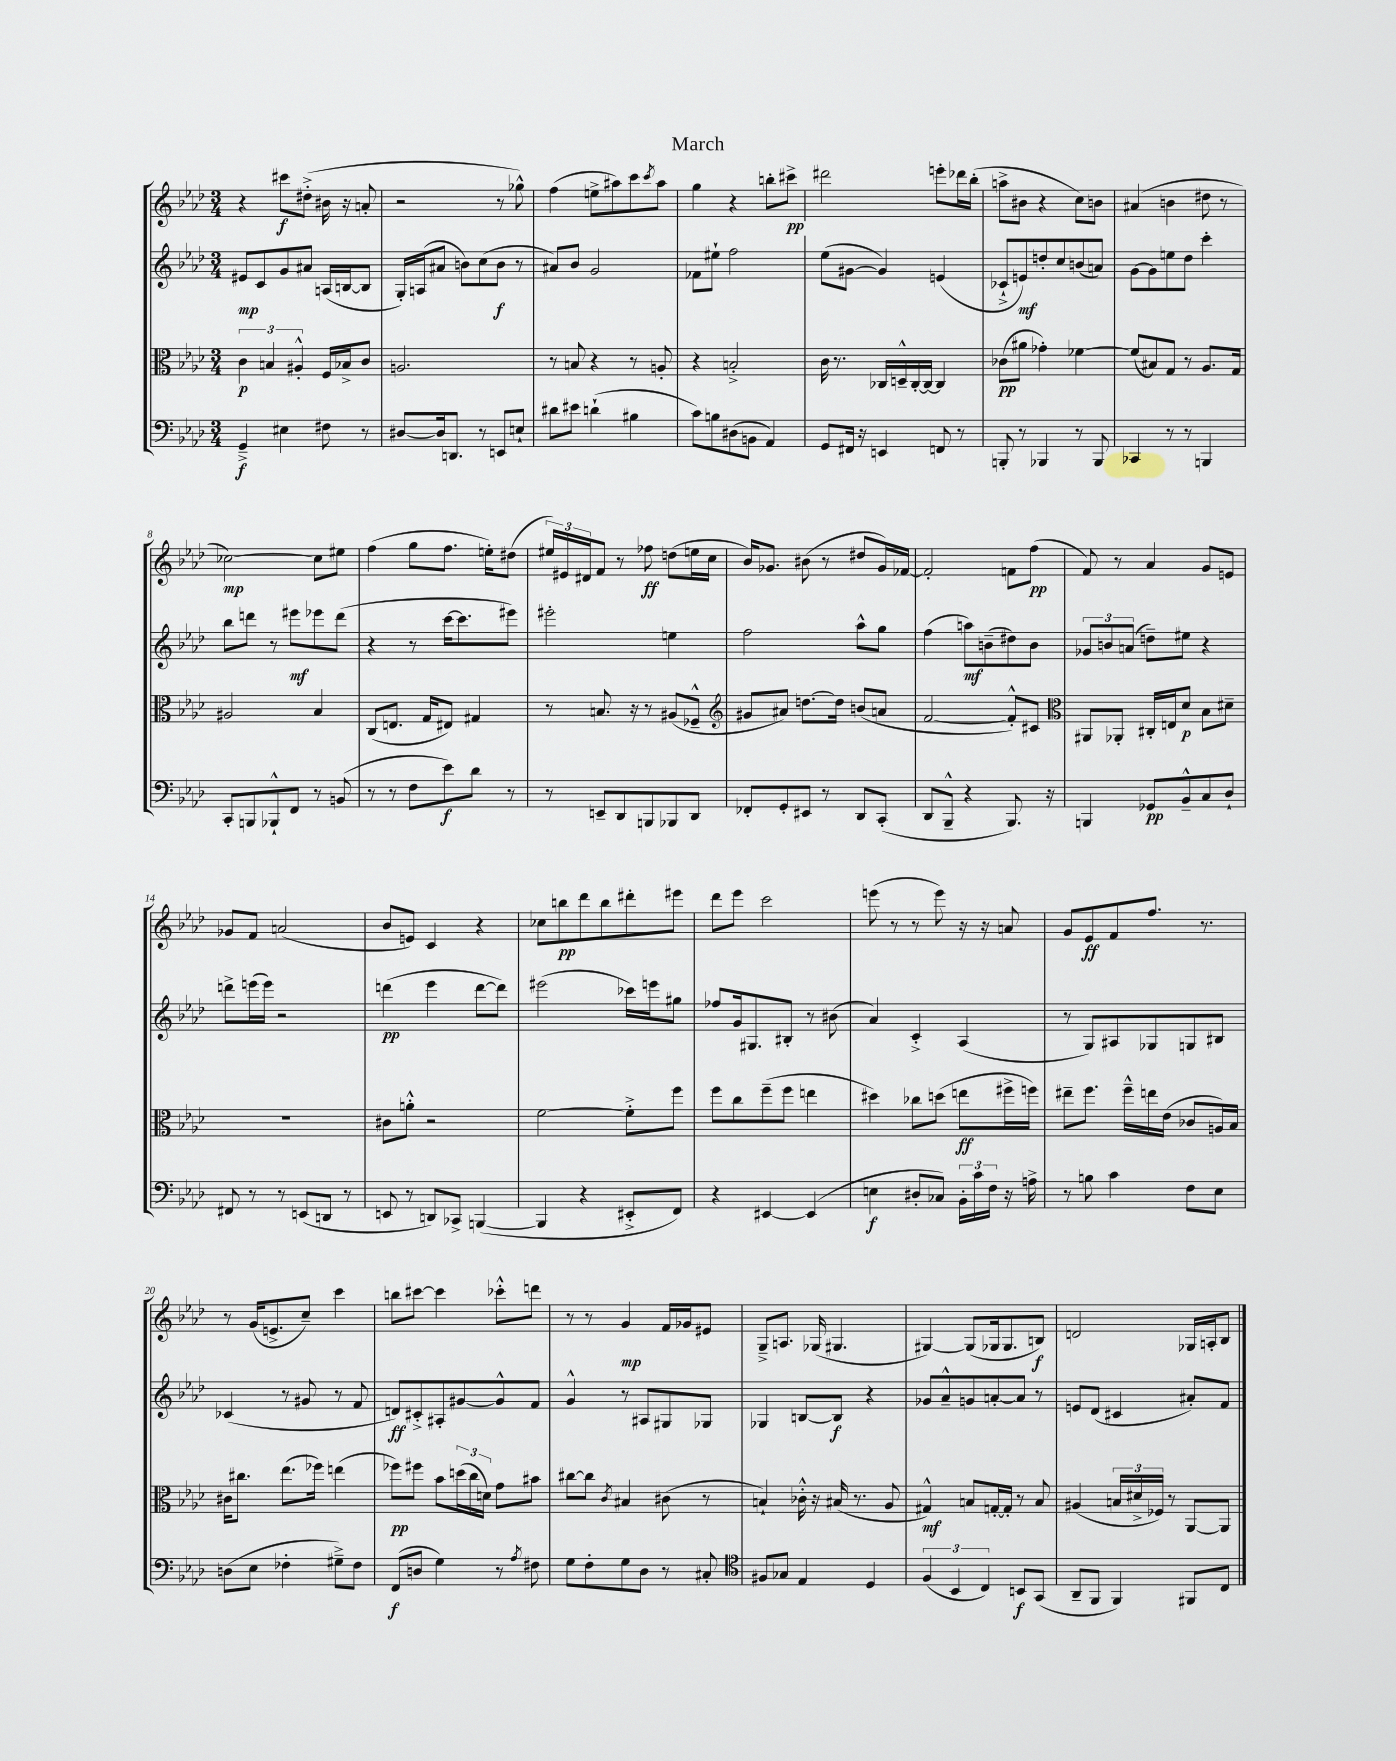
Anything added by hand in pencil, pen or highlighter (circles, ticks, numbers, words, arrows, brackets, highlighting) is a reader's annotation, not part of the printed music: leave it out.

**kern	**dynam	**kern	**dynam	**kern	**dynam	**kern	**dynam
*part4	*part4	*part3	*part3	*part2	*part2	*part1	*part1
*staff4	*staff4	*staff3	*staff3	*staff2	*staff2	*staff1	*staff1
*clefF4	*	*clefC3	*	*clefG2	*	*clefG2	*
*k[b-e-a-d-]	*	*k[b-e-a-d-]	*	*k[b-e-a-d-]	*	*k[b-e-a-d-]	*
*M3/4	*	*M3/4	*	*M3/4	*	*M3/4	*
=1	=1	=1	=1	=1	=1	=1	=1
4GG~^/	f	6c\	p	8e#X/L	mp	4r	.
.	.	.	.	8c/	.	.	.
.	.	6Bn/	.	.	.	.	.
4E#X\	.	.	.	8g/	.	8ccc#X\L	f
.	.	6A#X'^^/	.	.	.	.	.
.	.	.	.	8a#X/J	.	(8dd#X'^\J	.
8F#X\	.	16F/LL	.	(16An/LL	.	16b#X\	.
.	.	16B-X^/J	.	[16Bn/J	.	16r	.
8r	.	8c/J	.	8B/J]	.	8an'/	.
=2	=2	=2	=2	=2	=2	=2	=2
[8D#X/L	.	2.An/	.	16G'/LL)	.	2r	.
.	.	.	.	(16An/J	.	.	.
16D#/k]	.	.	.	8a#X/J	.	.	.
8.DDn/J	.	.	.	.	.	.	.
.	.	.	.	8bn\L)	.	.	.
8r	.	.	.	(8cc\	.	.	.
8EEn/L	.	.	.	8b\J	f	8r	.
8En`/J	.	.	.	8r	.	8gg-X^^\)	.
=3	=3	=3	=3	=3	=3	=3	=3
8d#X\L	.	8r	.	8a#X/L)	.	(4ff\	.
8e#X\J	.	8Bn/	.	8b-/J	.	.	.
(4dn`\	.	4r	.	2g/	.	8een^\L	.
.	.	.	.	.	.	8aa#X\)	.
4B#X\	.	8r	.	.	.	8ccc\	.
.	.	.	.	.	.	8qccc/	.
.	.	8An'/	.	.	.	8aa#\J	.
=4	=4	=4	=4	=4	=4	=4	=4
8c\L)	.	4r	.	8f-X\L	.	4gg\	.
8Bn\	.	.	.	8ee#X`\J	.	.	.
(8D#X\	.	2Bn'^/	.	2ff\	.	4r	.
8BBn\J	.	.	.	.	.	.	.
4AA-/)	.	.	.	.	.	8bbn'\L	.
.	.	.	.	.	.	8ccc#X^\J	pp
=5	=5	=5	=5	=5	=5	=5	=5
8GG/L	.	16c\	.	(8ee-\L	.	2ddd#X\	.
.	.	8.r	.	.	.	.	.
16FF#X/Jk	.	.	.	[8g#X\J	.	.	.
16r	.	.	.	.	.	.	.
4EEn/	.	16C-X/LL	.	4g#/])	.	.	.
.	.	16Dn~^^/	.	.	.	.	.
.	.	[16C-'/	.	.	.	.	.
.	.	16C-/JJ_	.	.	.	.	.
8FFn/	.	4C-/]	.	(4en/	.	8eeen'\L	.
8r	.	.	.	.	.	16ddd-X\L	.
.	.	.	.	.	.	(16bb-'\JJ	.
=6	=6	=6	=6	=6	=6	=6	=6
8BBBn'/	.	(8c-X\L	pp	8c-X`^/L	.	8aan^\L	.
8r	.	8a#X\J	.	8en/)	mf	8b#X\J	.
4BBB-X/	.	4g-X'\)	.	8ddn'/	.	4r	.
.	.	.	.	8cc/	.	.	.
8r	.	[4f-X\	.	(8bn/	.	8cc\L)	.
8BBB-/	.	.	.	8an/J)	.	8bn\J	.
=7	=7	=7	=7	=7	=7	=7	=7
4CC-X/	.	(8f-/L]	.	[8g\L	.	(4a#X/	.
.	.	8B#X/)	.	8g\]	.	.	.
8r	.	8G/J	.	8een\	.	4bn\	.
8r	.	8r	.	8dd-\J	.	.	.
4BBBn/	.	8.A-/L	.	4ccc'\	.	8dd#X\	.
.	.	.	.	.	.	8r	.
.	.	16G/Jk	.	.	.	.	.
!!LO:LB:g=z
=8	=8	=8	=8	=8	=8	=8	=8
8CC'/L	.	2A#X/	.	8bb-\L	.	[2cc-X\)	mp
8BBBn/	.	.	.	8dddn\J	.	.	.
8BBB-X`^^/	.	.	.	8r	.	.	.
8FF/J	.	.	.	8eee#X\L	mf	.	.
8r	.	4B-/	.	8eee-X\	.	8cc-\L]	.
(8BBn/	.	.	.	(8ddd\J	.	8ee#X\J	.
=9	=9	=9	=9	=9	=9	=9	=9
8r	.	(8C/L	.	4r	.	(4ff\	.
8r	.	8.En/J	.	.	.	.	.
8F\L	.	.	.	8r	.	8gg\L	.
.	.	16G/KL	.	.	.	.	.
8e-\)	f	8E#X/J)	.	[16ccc\KL	.	8.ff\J	.
.	.	.	.	8.ccc\]	.	.	.
8d-\J	.	4G#X/	.	.	.	.	.
.	.	.	.	.	.	16een'\KL)	.
8r	.	.	.	8eee#X\J)	.	(8dd#X\J	.
=10	=10	=10	=10	=10	=10	=10	=10
8r	.	8r	.	2eee#X'\	.	24ee#X/LL)	.
.	.	.	.	.	.	24e#X/	.
.	.	.	.	.	.	24d#X/J	.
8EEn~/L	.	8.Bn/	.	.	.	8f/J	.
8DD-/	.	.	.	.	.	8r	.
.	.	16r	.	.	.	.	.
8BBBn/	.	8r	.	.	.	8ff-X\	ff
8BBB-X/	.	(8A#X/L	.	4een\	.	(8ddn\L	.
8DD-/J	.	8F-X~^^/J	.	.	.	16een\L	.
.	.	.	.	.	.	16cc\JJ	.
=11	=11	=11	=11	=11	=11	=11	=11
*	*	*clefG2	*	*	*	*	*
8FF-X'/L	.	8g#X/L	.	2ff\	.	16b-/KL)	.
.	.	.	.	.	.	8.g-X/J	.
8GG'/	.	8a#X/J)	.	.	.	.	.
8EE#X/J	.	[8.ddn\L	.	.	.	(8b#X\	.
8r	.	.	.	.	.	8r	.
.	.	16dd\Jk]	.	.	.	.	.
8DD-/L	.	(8bn/L	.	8aa-^^\L	.	8dd#X/L	.
(8CC'/J	.	8an/J	.	8gg\J	.	16g-/L)	.
.	.	.	.	.	.	[16f-X/JJ	.
=12	=12	=12	=12	=12	=12	=12	=12
8DD-/L	.	[2f/	.	(4ff\	.	2f-'/]	.
8BBB-~^^/J	.	.	.	.	.	.	.
4r	.	.	.	8aan\L)	mf	.	.
.	.	.	.	(8bn~\	.	.	.
8.BBB-/)	.	8f'^^/L])	.	8dd#X\)	.	8fn\L	.
.	.	8c#X/J	.	8b\J	.	(8ff\J	pp
16r	.	.	.	.	.	.	.
=13	=13	=13	=13	=13	=13	=13	=13
*	*	*clefC3	*	*	*	*	*
4BBBn/	.	8AA#X/L	.	12g-X/L	.	8f/)	.
.	.	.	.	12bn/	.	.	.
.	.	8AA-X'/J	.	.	.	8r	.
.	.	.	.	(12an/J	.	.	.
8GG-X/L	pp	16C#X'/LL	.	8ddn~\L)	.	4a-/	.
.	.	16En/J	.	.	.	.	.
8BB-~^^/	.	8d-/J	p	8ee#X\J	.	.	.
8C/	.	8B-\L	.	4r	.	8g/L	.
8D-`/J	.	8d#X~\J	.	.	.	8en/J	.
!!LO:LB:g=z
=14	=14	=14	=14	=14	=14	=14	=14
8FF#X/	.	2.r	.	8dddn^\L	.	8g-X/L	.
8r	.	.	.	(16eeen\L	.	8f/J	.
.	.	.	.	16eee\JJ)	.	.	.
8r	.	.	.	2r	.	(2an/	.
(8EEn/L	.	.	.	.	.	.	.
8DDn/J	.	.	.	.	.	.	.
8r	.	.	.	.	.	.	.
=15	=15	=15	=15	=15	=15	=15	=15
8EEn/	.	8c#X\L	.	(4dddn\	pp	8b-/L	.
8r	.	8an'^^\J	.	.	.	8en/J)	.
8DDn/L)	.	2r	.	4eee-\	.	4c/	.
8CC-X^/J	.	.	.	.	.	.	.
([4BBBn/	.	.	.	[8ddd\L	.	4r	.
.	.	.	.	8ddd\J])	.	.	.
=16	=16	=16	=16	=16	=16	=16	=16
4BBB/]	.	[2f\	.	(2eee#X\	.	8cc-X\L	.
.	.	.	.	.	.	8bbn\	pp
4r	.	.	.	.	.	8ddd-\	.
.	.	.	.	.	.	8bb\	.
8EE#X'^/L	.	8f'^\L]	.	16ccc-X\LL)	.	8ddd#X'\	.
.	.	.	.	16eeen\J	.	.	.
8FF/J)	.	8ff\J	.	8gg#X\J	.	8eee#X\J	.
=17	=17	=17	=17	=17	=17	=17	=17
4r	.	8ff\L	.	8ff-X/L	.	8ddd-\L	.
.	.	8cc\	.	16g/k	.	8eee-\J	.
.	.	.	.	8.G#X/	.	.	.
[4EE#X/	.	(8ff~\	.	.	.	2ccc\	.
.	.	8ff\J	.	8B#X'/J	.	.	.
(4EE#/]	.	4een\	.	8r	.	.	.
.	.	.	.	(8b#X\	.	.	.
=18	=18	=18	=18	=18	=18	=18	=18
4En\	f	4dd#X\)	.	4a-/)	.	(8eeen\	.
.	.	.	.	.	.	8r	.
8D#X'/L	.	8cc-X\L	.	4c'^/	.	8r	.
8C-X/J)	.	(8ddn\J	.	.	.	8eee\)	.
24BB-'\LL	.	8een\L	ff	(4A-/	.	16r	.
24c\	.	.	.	.	.	.	.
.	.	.	.	.	.	16r	.
24F\JJ	.	.	.	.	.	.	.
16r	.	16ff#X^\L	.	.	.	8an/	.
16An^\	.	16ffn\JJ)	.	.	.	.	.
=19	=19	=19	=19	=19	=19	=19	=19
8r	.	8ee#X~\L	.	8r	.	8g/L	.
8Bn\	.	8.ff\J	.	8G/L)	.	8e-/	ff
4c\	.	.	.	8A#X/	.	8f/	.
.	.	16ff~^^\LL	.	.	.	.	.
.	.	16een\	.	8G-X/	.	8.ff/J	.
.	.	(16e-\JJ	.	.	.	.	.
8F\L	.	8c-X/L	.	8Gn/	.	.	.
.	.	.	.	.	.	8.r	.
8E-\J	.	16An/L)	.	8B#X/J	.	.	.
.	.	16B-/JJ	.	.	.	.	.
!!LO:LB:g=z
=20	=20	=20	=20	=20	=20	=20	=20
(8Dn\L	.	16c#X\KL	.	(4c-X/	.	8r	.
.	.	8.cc#X\J	.	.	.	.	.
8E-\J	.	.	.	.	.	(16g/KL	.
.	.	.	.	.	.	8.en^/	.
4F-X'\	.	(8.ee-\L	.	8r	.	.	.
.	.	.	.	8g#X/	.	8cc~/J)	.
.	.	16ff-X\Jk)	.	.	.	.	.
8G#X~^\L)	.	(4een\	.	8r	.	4ccc\	.
8F-\J	.	.	.	8f/	.	.	.
=21	=21	=21	=21	=21	=21	=21	=21
(8FF/L	f	8ff-X\L)	pp	8dn/L)	ff	8bbn\L	.
8Dn/J	.	8ff#X\J	.	8c#X'^/	.	[8ccc#X\J	.
4G\)	.	8b-\L	.	8A#X'/	.	4ccc#\]	.
.	.	(24ddn\L	.	[8g#X/	.	.	.
.	.	24cc\	.	.	.	.	.
.	.	24dn\JJ)	.	.	.	.	.
8r	.	8g\L	.	8g#^^/]	.	8ccc-X'^^\L	.
8qA-/	.	.	.	.	.	.	.
8F#X\	.	8b#X\J	.	8f/J	.	8dddn\J	.
=22	=22	=22	=22	=22	=22	=22	=22
8G\L	.	[8cc#X\L	.	4g^^/	.	8r	.
8F'\	.	8cc#\J]	.	.	.	8r	.
.	.	8qc/	.	.	.	.	.
8G\	.	4B#X/	.	8r	.	4g/	mp
8D-\J	.	.	.	8A#X/L	.	.	.
8r	.	(8c#X\	.	8G#X/	.	16f/LL	.
.	.	.	.	.	.	16g-X/J	.
8C#X'/	.	8r	.	8G-X/J	.	8e#X/J	.
=23	=23	=23	=23	=23	=23	=23	=23
*clefC4	*	*	*	*	*	*	*
8F#X/L	.	4Bn`/)	.	4G-X/	.	8G~^/L	.
8G-X/J	.	.	.	.	.	8.An/J	.
4E-/	.	16c-X'^^\	.	[8Bn/L	.	.	.
.	.	16r	.	.	.	(16G-X/	.
.	.	(16B#X/	.	8B/J]	f	4.G#X/	.
.	.	8.r	.	.	.	.	.
4D-/	.	.	.	4r	.	.	.
.	.	8A-/	.	.	.	.	.
=24	=24	=24	=24	=24	=24	=24	=24
(6F/	.	4G#X^^/)	mf	8g-X/L	.	[4G#X/)	.
.	.	.	.	8a-~^^/	.	.	.
6BB-/	.	.	.	.	.	.	.
.	.	8Bn/L	.	8gn/	.	(8G#/L]	.
6C/)	.	.	.	.	.	.	.
.	.	[16Gn'/L	.	[8an'/	.	16G-X/k	.
.	.	16G'/JJ]	.	.	.	8.G-/	.
8BBn/L	f	8r	.	8a/J]	.	.	.
(8GG/J	.	8B/	.	8r	.	8Bn/J)	f
=25	=25	=25	=25	=25	=25	=25	=25
8AA-~/L	.	(4A#X/	.	8en/L	.	2dn/	.
8FF/J	.	.	.	(8d-/J	.	.	.
4FF/)	.	24Bn/LL	.	4c#X/	.	.	.
.	.	24d#X^/	.	.	.	.	.
.	.	24F-X/JJ)	.	.	.	.	.
.	.	8r	.	.	.	.	.
8FF#X/L	.	[8AA-/L	.	8a#X'/L)	.	16G-X/LL	.
.	.	.	.	.	.	16An'/J	.
8C/J	.	8AA-/J]	.	8f/J	.	8B-/J	.
==	==	==	==	==	==	==	==
*-	*-	*-	*-	*-	*-	*-	*-
